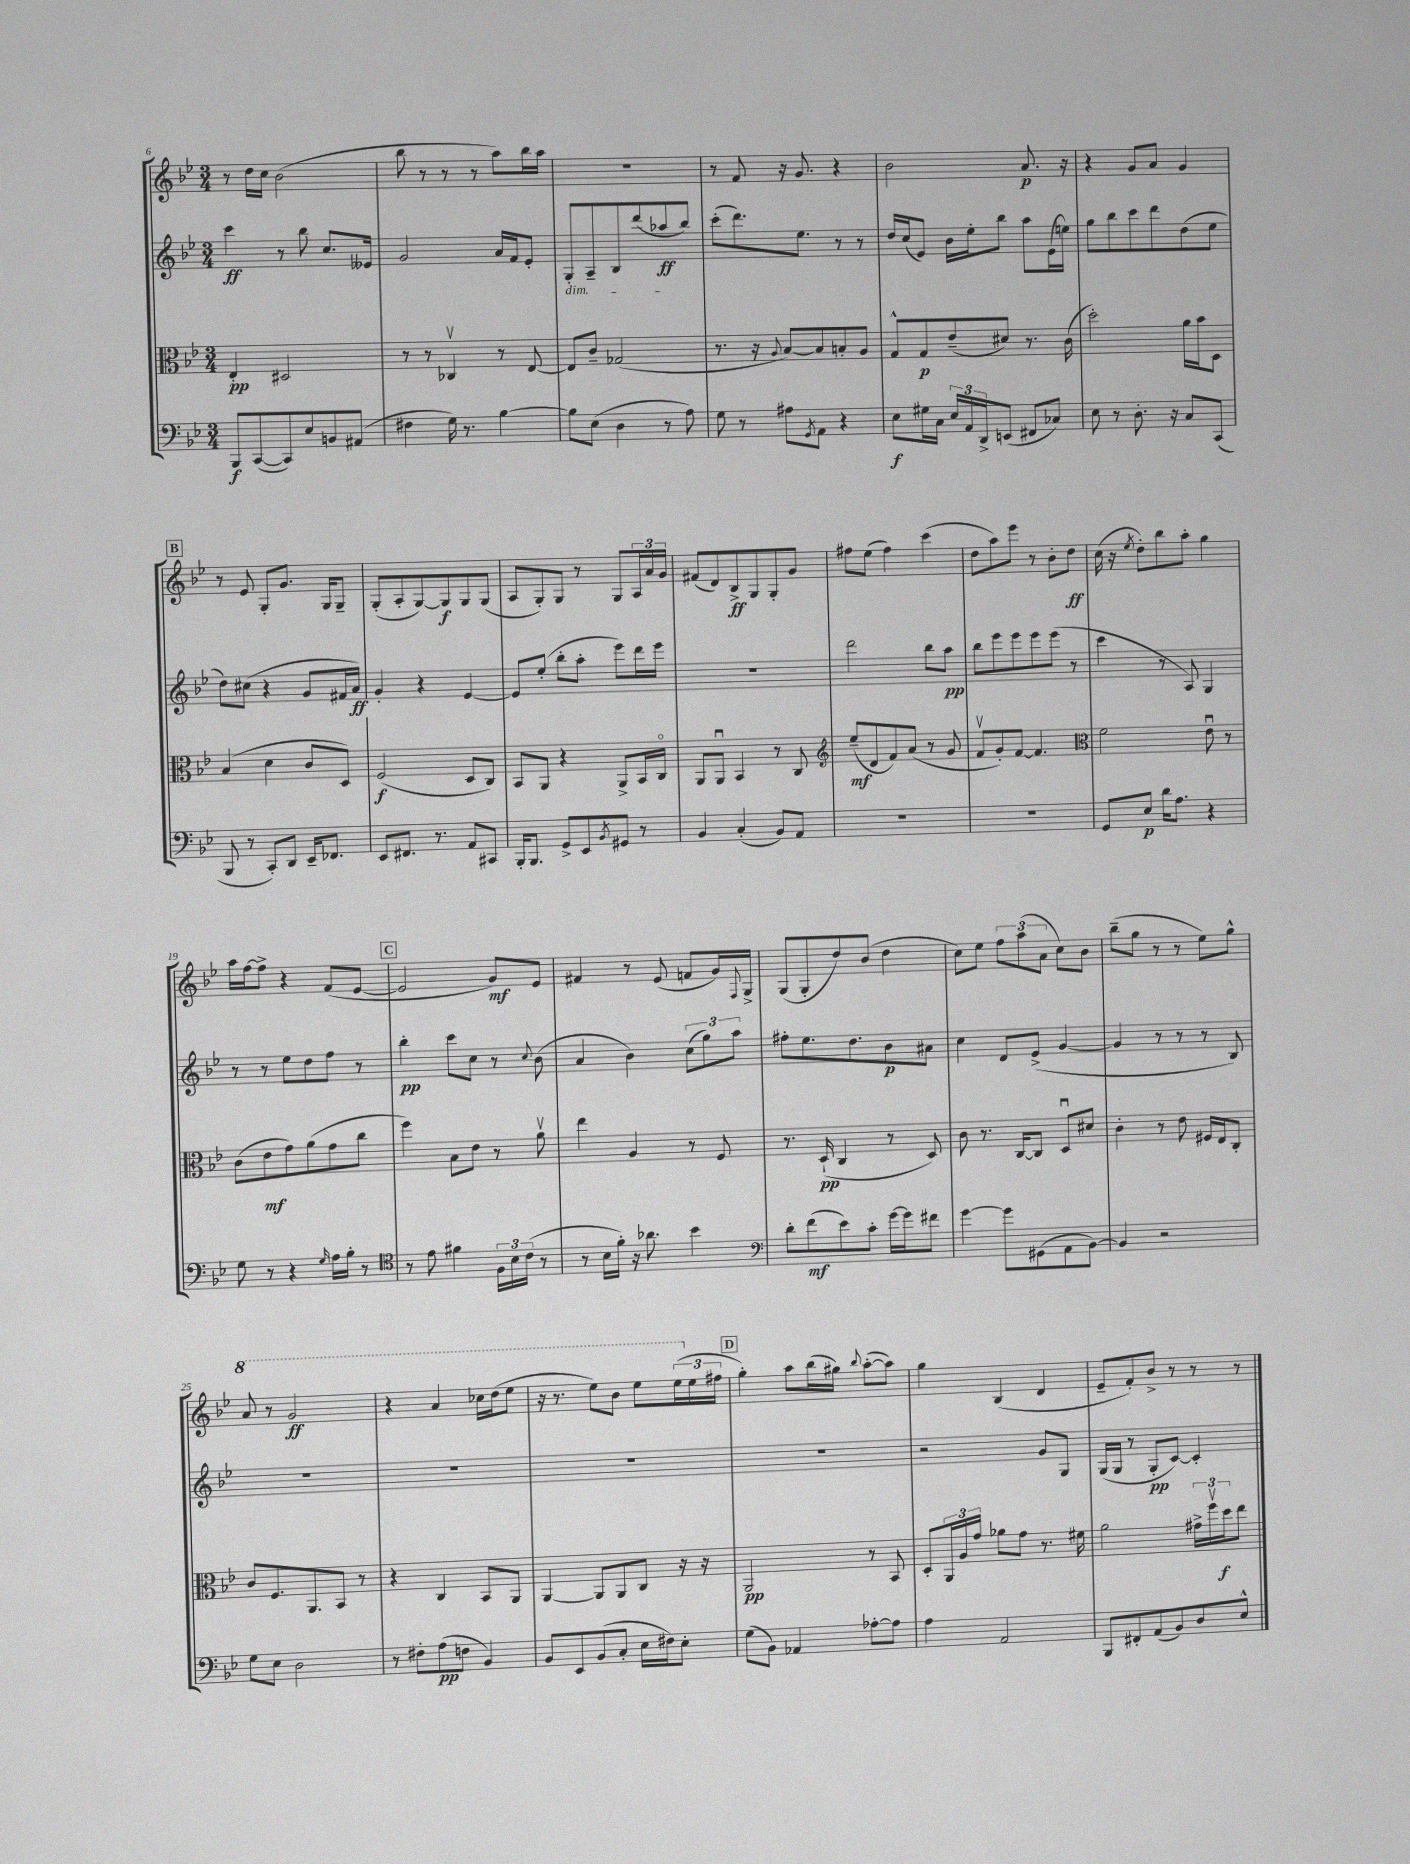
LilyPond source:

<<
\new StaffGroup <<
\new Staff = "s0" {
    \clef treble \key bes \major \numericTimeSignature \time 3/4
    r8 d''16 c''16 bes'2( |
    bes''8 r8 r8 r8 a''8) bes''16 a''16 |
    R2. |
    r8 f'8 r16 g'8. r4 |
    bes'2 a'8.\p r16 |
    r4 g'8 a'8 g'4 |
    \mark \markup { \box "B" } r8 ees'8 g8-. g'8. g16 g8-- |
    g8-.( a8-. g8~) g8\f g8 g8( |
    a8 g8-.) g8 r8 g8 \tuplet 3/2 { a16 a'16 g'16 } |
    fis'8( d'8) bes8->\ff g8 g8-. g'8 |
    fis''8 ees''8( fis''4) c'''4( |
    d''8 a''8) ees'''8 r8 bes'8-. d''8\ff |
    c''16( r16 \acciaccatura { ees''8 } d''8-.) bes''8 a''8-. g''4 |
    a''16 f''16~ f''8-> r4 f'8( ees'8~ |
    \mark \markup { \box "C" } ees'2 g'8\mf) ees'8 |
    fis'4 r8 ees'8( f'8 g'16) \appoggiatura { f8 } g16-> |
    g8( g8-. d''8) bes'8( d''4 |
    c''8) ees''8 \tuplet 3/2 { f''8 a''8( a'8 } c''8) bes'8 |
    bes''8--( g''8 r8 r8 ees''8) g''8-^ |
    \ottava #1 a''8 r8 g''2\ff |
    r4 a''4 ces'''16 d'''16( ees'''8 |
    r16 r8. ees'''8) bes''8 ees'''8 \tuplet 3/2 { ees'''16( \ottava #0 ees''16 fis''16 } |
    \mark \markup { \box "D" } g''4-.) a''8 bes''16( gis''16) \appoggiatura { bes''8 } a''8~-.( a''8) |
    g''4 bes4( d'4 |
    ees'8-- f'8-.) bes'8-> r8 r8 r8 \bar "|." |
}
\new Staff = "s1" {
    \clef treble \key bes \major \numericTimeSignature \time 3/4
    c'''4\ff r8 bes''8 c''8. eeses'16 |
    g'2 a'16 f'16 ees'8-. |
    g8-.\dim a8-- bes8 d'''8( aes''8\ff\! bes''8) |
    c'''8-.( d'''8.) ees''8. r8 r8 |
    d''16 c''16( ees'8) bes'16 ees''16-. bes''8 a''8 ees'16( e''16) |
    g''8 bes''8 c'''8 d'''8 d''8( ees''8 |
    \mark \markup { \box "B" } d''8) cis''8( r4 g'8 fis'16 a'16\ff) |
    g'4-. r4 ees'4~ |
    ees'8 ees''8-.( bes''8-. a''8-. ees'''8) d'''16 ees'''16 |
    R2. |
    d'''2 bes''8 a''8\pp |
    bes''8 ees'''8 ees'''8 ees'''8 ees'''8( r8 |
    c'''4 r8 a8) g4 |
    r8 r8 ees''8 d''8 f''8 r8 |
    \mark \markup { \box "C" } bes''4-.\pp c'''8 c''8 r8 \appoggiatura { c''8 } bes'8( |
    a'4 bes'4) \tuplet 3/2 { c''8( g''8) a''8 } |
    fis''8-. ees''8. d''8. bes'8\p ais'8 |
    c''4 d'8 ees'8->( g'4~ |
    g'4 r8 r8 r8 bes8) |
    R2. |
    R2. |
    R2. |
    \mark \markup { \box "D" } R2. |
    r2 g'8 g8 |
    g16( g16 r8 g8-.\pp c'8~) c'4-. \bar "|." |
}
\new Staff = "s2" {
    \clef alto \key bes \major \numericTimeSignature \time 3/4
    ees4-.\pp dis2 |
    r8 r8 ces4\upbow r8 ees8~ |
    ees8 c'8-- ges2( |
    r8. r16 \appoggiatura { a8 } bes8~) bes8 b8-. a8 |
    g8-^ g8\p ees'8--( dis'8) r8. c'16( |
    d''2-.) a'16 bes'16 d8 |
    \mark \markup { \box "B" } bes4( d'4 c'8 d8) |
    f2\f( d8 c8) |
    bes,8 a,8 r4 a,8-> bes,16 c16\flageolet |
    a,8 a,8\downbow bes,4 r8 c8 |
    \clef treble ees''8--\mf( d'8 f'8) a'8( r8 g'8 |
    f'8\upbow g'8-.) f'8~ f'4. |
    \clef alto f'2 ees'8\downbow r8 |
    c'8( ees'8\mf g'8) a'8( g'8 c''8 |
    \mark \markup { \box "C" } f''4) bes8 ees'8 r8 a'8\upbow |
    ees''4 a4 r8 f8 |
    r8. d16-!\pp( c4 r8 d8) |
    c'8 r8. c16~ c8 d8\downbow dis'8 |
    c'4-. r8 ees'8 fis16 ees16 c8-. |
    c'8 f8. a,8. bes,8 r8 |
    r4 c4 bes,8 a,8 |
    a,4~ a,8 a,8 c8 r16 r16 |
    \mark \markup { \box "D" } a,2\pp r8 bes,8 |
    d8-. \tuplet 3/2 { a,16 a16 g'16 } aes'8 g'8 r8. fis'16 |
    a'2 \tuplet 3/2 { gis'16-> f''16\upbow d''16\f } ees''8 \bar "|." |
}
\new Staff = "s3" {
    \clef bass \key bes \major \numericTimeSignature \time 3/4
    bes,,8\f c,8~( c,8) ees8 b,8 ais,8( |
    fis4 g16) r8. bes4~ |
    bes8 ees8( d4 r8 a8) |
    g8 r8 ais8 \acciaccatura { g,8 } a,8 r4 |
    ees8\f gis16 c16 \tuplet 3/2 { ees16 a,16 d,16-> } e,8( fis,8 ces8) |
    ees8 r8 d8.-. r16 c8 c,8( |
    \mark \markup { \box "B" } bes,,8 r8 c,8-.) d,8 ees,16-- fes,8. |
    ees,8 fis,8. r8. a,8 cis,8 |
    bes,,16-. bes,,8. g,8-> ees,8 \acciaccatura { bes,8 } gis,8 r8 |
    bes,4 c4-.( bes,8) a,8 |
    R2. |
    R2. |
    g,8 ees8\p d'16 a8. r4 |
    g8 r8 r4 \grace { g16 } a16 bes16-. r8 |
    \mark \markup { \box "C" } \clef tenor r8 ees'8 fis'4 \tuplet 3/2 { f16 bes16 c'16( } r8 |
    r8 bes16 f'16-.) r16 aes'8. bes'4 |
    \clef bass d'8-. f'8\mf( ees'8) c'8-. g'16~ g'16 fis'8 |
    g'4~ g'8 gis,8( a,8 bes,8~) |
    bes,4 r2 |
    g8 ees8 d2 |
    r8 fis8-. a8\pp( f8 bes,4) |
    bes,8 ees,8 bes,8( c8-. ees16 fis16) ees8-. |
    \mark \markup { \box "D" } g8( bes,8) aes,4 aes8~-. aes8 |
    a4 a,2 |
    bes,,8 fis,8-. a,8( bes,8) d8 ees8-^ \bar "|." |
}
>>
>>
\layout { \context { \Score currentBarNumber = #6 } }
